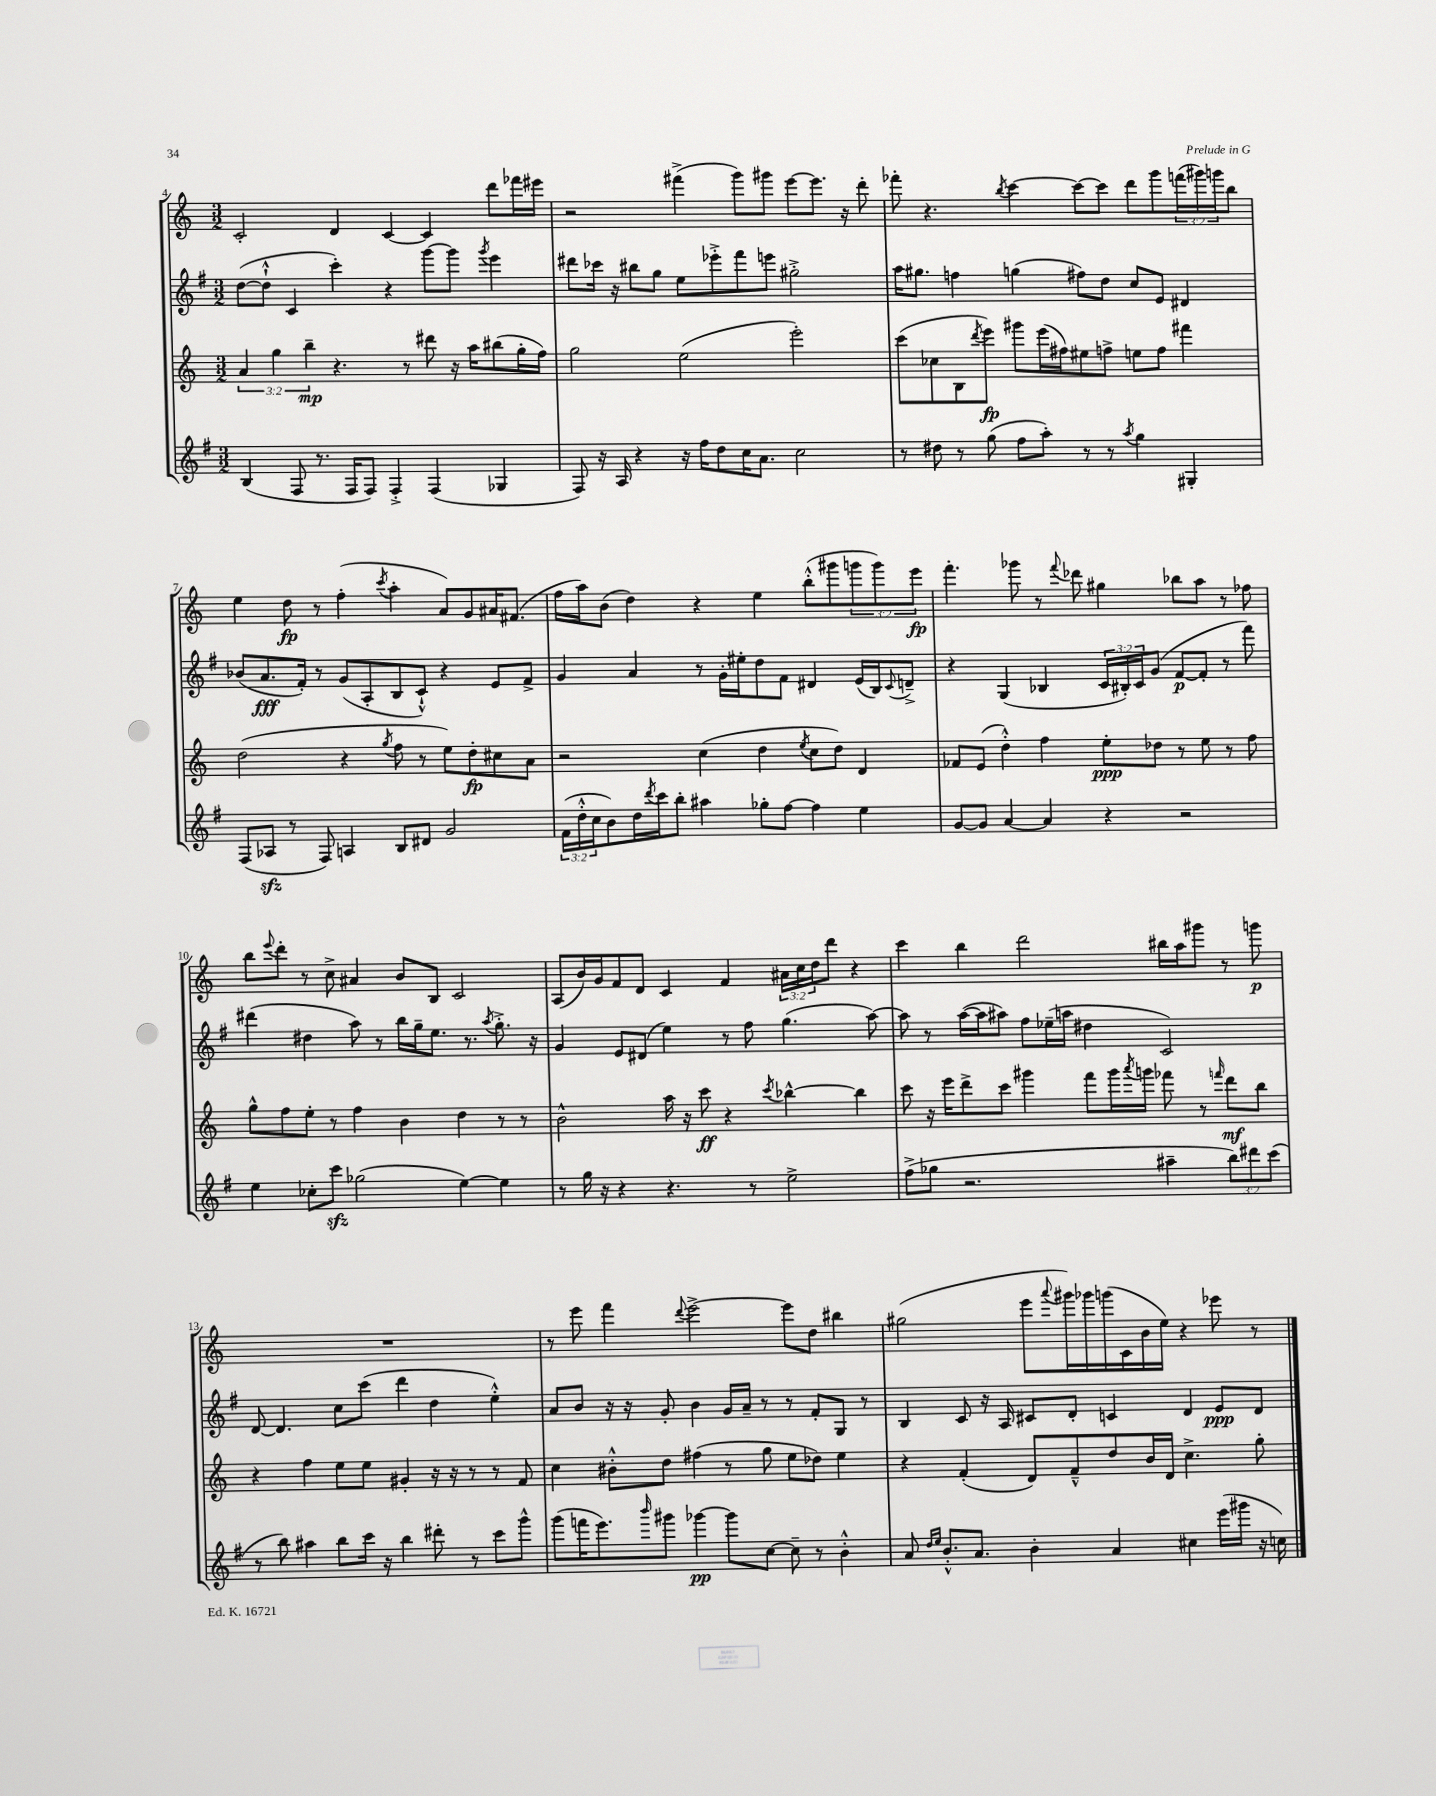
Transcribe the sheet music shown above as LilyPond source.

<<
\new StaffGroup <<
\new Staff = "s0" {
    \clef treble \key c \major \numericTimeSignature \time 3/2 \override Staff.TupletNumber.text = #tuplet-number::calc-fraction-text
    c'2-. d'4 c'4~ c'4 d'''8 fes'''16 eis'''16 |
    r2 fis'''4->( g'''8) gis'''8 e'''8~ e'''8. r16 d'''8-. |
    fes'''8-. r4. \acciaccatura { b''8 } c'''4~ c'''8~ c'''8 d'''8 g'''8 \tuplet 3/2 { f'''16( gis'''16) g'''16 } b''8 |
    e''4 d''8\fp r8 f''4-.( \acciaccatura { c'''8 } a''4-. a'8) g'8 ais'16 fis'8.( |
    f''16 a''16) b'8( d''4) r4 e''4 b''8-.-^( gis'''8 \tuplet 3/2 { g'''8 g'''8) e'''8\fp } |
    f'''4.-. ges'''8 r8 \appoggiatura { f'''8 } des'''8 gis''4 bes''8 a''8 r8 fes''8 |
    b''8 \appoggiatura { e'''8 } d'''8-. r8 c''8-> ais'4 b'8 b8 c'2 |
    a8( b'16) g'16 f'8 d'8 c'4 f'4 \tuplet 3/2 { ais'16 c''16 d''16 } d'''8 r4 |
    c'''4 b''4 d'''2 bis''16 a''16 gis'''8 r8 g'''8\p |
    R1. |
    r8 e'''8 f'''4 \appoggiatura { d'''8 } e'''2~-> e'''8 d''8 bis''4 |
    gis''2( e'''8 \appoggiatura { a'''8 } gis'''16) ges'''16 g'''16( c'16 b'16 e''16) r4 ees'''8 r8 \bar "|." |
}
\new Staff = "s1" {
    \clef treble \key g \major \numericTimeSignature \time 3/2 \override Staff.TupletNumber.text = #tuplet-number::calc-fraction-text
    d''8~( d''8-!-^ c'4 c'''4-.) r4 g'''8~ g'''8 \acciaccatura { g'''8 } e'''4 |
    dis'''8 ces'''16 r16 bis''8 g''8 e''8 ees'''8-.-> fis'''8 e'''8 gis''2-.-> |
    a''16 gis''8. f''4 g''4( fis''8) d''8 c''8 e'8 dis'4 |
    bes'8( a'8.\fff fis'16-.) r8 g'8( a8-. b8 c'8-!-^) r4 e'8 fis'8-> |
    g'4 a'4 r8 g'16-. eis''16-. d''8 fis'8 dis'4 e'16( b16) \appoggiatura { c'8 } d'8---> |
    r4 g4( bes4 \tuplet 3/2 { c'16 bis16-.) c'16 } g'8( fis'8~\p fis'8-. r8 fis'''8) |
    dis'''4( dis''4 a''8) r8 b''16 g''16-- e''8. r8. \acciaccatura { a''8 } g''8.-.-> r16 |
    g'4 e'8 dis'8( e''4) r8 fis''8 g''4.( a''8~) |
    a''8 r8 a''16~( a''16 ais''8) fis''8 ees''16--( a''16 dis''4 c'2) |
    d'8~ d'4. c''8 c'''8( d'''4 d''4 e''4-.-^) |
    a'8 b'8 r16 r16 g'8-. b'4 g'16 a'16-- r8 r8 fis'8-. g8 r8 |
    b4 c'8 r16 a16 cis'8 d'8-. c'4 d'4 e'8\ppp d'8 \bar "|." |
}
\new Staff = "s2" {
    \clef treble \key c \major \numericTimeSignature \time 3/2 \override Staff.TupletNumber.text = #tuplet-number::calc-fraction-text
    \tuplet 3/2 { a'4 g''4 b''4--\mp } r4. r8 dis'''8 r16 a''16 bis''8( g''16-. f''16) |
    g''2 e''2( e'''2-.) |
    c'''8( ces''8 b8 \acciaccatura { d'''8 } e'''8\fp) gis'''8 e'''16( fis''16) eis''8 f''8-> e''8 f''8 fis'''4 |
    d''2( r4 \acciaccatura { g''8 } f''8 r8 e''8) d''8-.\fp cis''8 a'8 |
    r2 c''4( d''4 \acciaccatura { e''8 } c''8 d''8) d'4 |
    fes'8 e'8( d''4-.-^) f''4 e''8-.\ppp des''8 r8 e''8 r8 f''8 |
    g''8-^ f''8 e''8-. r8 f''4 b'4 d''4 r8 r8 |
    b'2-^ a''16 r16 c'''8\ff r4 \acciaccatura { c'''8 } bes''4~-^ bes''4 |
    c'''8 r16 e'''16 d'''8-> c'''8 gis'''4 f'''8 gis'''16 \acciaccatura { a'''8 } g'''16 fes'''8 r8 \grace { f'''16 } d'''8\mf b''8 |
    r4 f''4 e''8 e''8 gis'4-. r16 r16 r8 r8 f'8 |
    c''4 bis'8-.-^ d''8 fis''4( r8 g''8 e''8 des''8) e''4 |
    r4 f'4-.( d'8) f'8---^ d''8 b'16 d'16 c''4.-> g''8-. \bar "|." |
}
\new Staff = "s3" {
    \clef treble \key g \major \numericTimeSignature \time 3/2 \override Staff.TupletNumber.text = #tuplet-number::calc-fraction-text
    b4( fis8 r8. fis16 fis8) fis4-.-> fis4( ges4 |
    fis8) r16 a16 r4 r16 fis''16 d''8 c''16 a'8. c''2 |
    r8 dis''8 r8 g''8( fis''8 a''8-.) r8 r8 \acciaccatura { a''8 } g''4 gis4-. |
    fis8( aes8\sfz r8 fis8) a4 b8 dis'8 g'2 |
    \tuplet 3/2 { fis'16( d''16-.-^ c''16 } b'8) d''16 \acciaccatura { d'''8 } c'''16 b''8-. ais''4 ges''8-. fis''8~ fis''4 e''4 |
    g'8~ g'8 a'4~ a'4 r4 r2 |
    e''4 ces''8-. c'''8\sfz ges''2( e''4~) e''4 |
    r8 g''16 r16 r4 r4. r8 e''2-> |
    fis''8->( ges''8 r2. ais''4-- \tuplet 3/2 { b''8) dis'''8 c'''8( } |
    r8 b''8) ais''4 b''8 c'''16 r16 b''4 dis'''8-. r8 c'''8 g'''8-^ |
    g'''8( f'''16 e'''8.) \grace { b'''16 } gis'''8 ges'''4~\pp ges'''8 c''8~ c''8-- r8 b'4-.-^ |
    a'8 \grace { d''16 e''16 } b'8.-.-^ a'8. b'4-. a'4 cis''4 e'''16( gis'''16 r16 c''16) \bar "|." |
}
>>
>>
\layout { \context { \Score currentBarNumber = #4 } }
